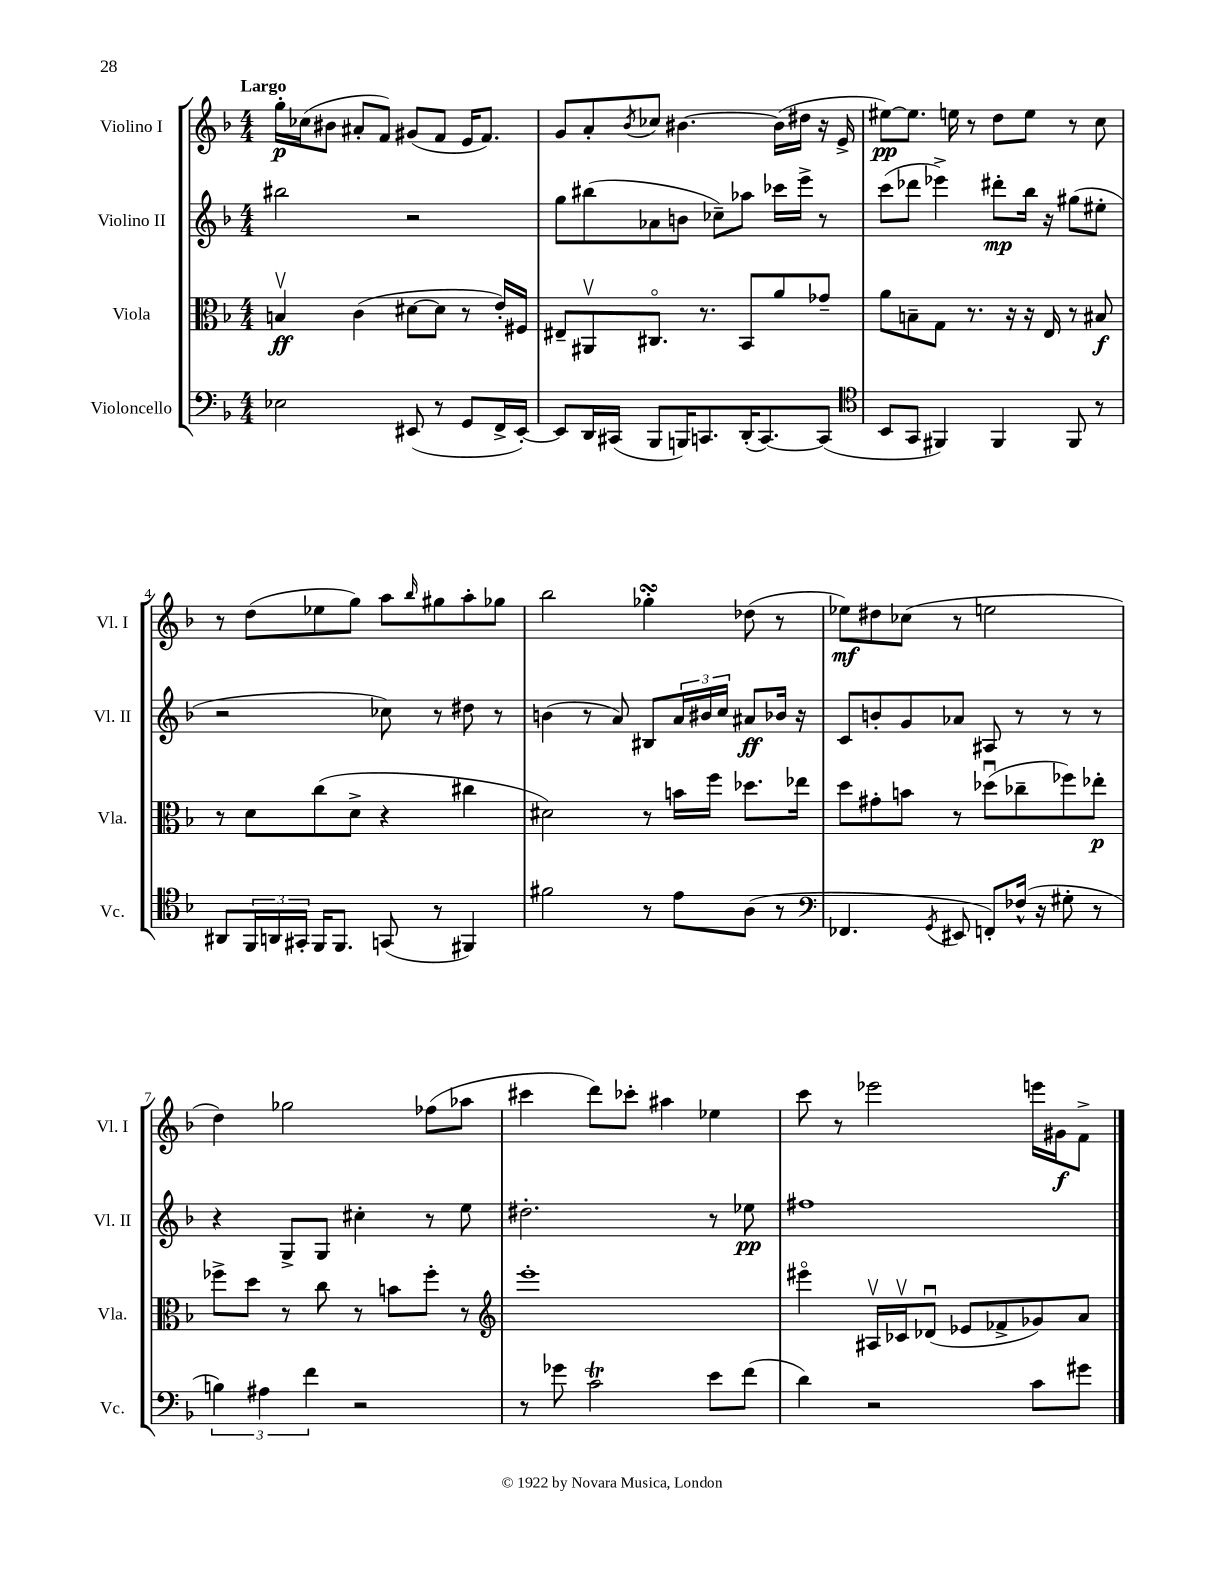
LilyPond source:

<<
\new StaffGroup <<
\new Staff = "s0" \with { instrumentName = "Violino I" shortInstrumentName = "Vl. I" } {
    \clef treble \key f \major \numericTimeSignature \time 4/4 \tempo "Largo"
    g''16-.\p ces''16( bis'8 ais'8-. f'8) gis'8( f'8 e'16 f'8.) |
    g'8 a'8-. \acciaccatura { bes'8 } ces''8 bis'4.~ bis'16( dis''16 r16 e'16-> |
    eis''8~\pp) eis''8. e''16 r8 d''8 e''8 r8 c''8 |
    r8 d''8( ees''8 g''8) a''8 \grace { bes''16 } gis''8 a''8-. ges''8 |
    bes''2 ges''4-.\turn des''8( r8 |
    ees''8\mf) dis''8 ces''8( r8 e''2 |
    d''4) ges''2 fes''8( aes''8 |
    cis'''4 d'''8) ces'''8-. ais''4 ees''4 |
    c'''8 r8 ees'''2 e'''16 gis'16\f f'8-> \bar "|." |
}
\new Staff = "s1" \with { instrumentName = "Violino II" shortInstrumentName = "Vl. II" } {
    \clef treble \key f \major \numericTimeSignature \time 4/4
    bis''2 r2 |
    g''8 bis''8( aes'8 b'8 ces''8--) aes''8 ces'''16 e'''16-> r8 |
    c'''8( des'''8 ees'''4->) dis'''8-.\mp bes''16 r16 gis''8( eis''8-. |
    r2 ces''8) r8 dis''8 r8 |
    b'4( r8 a'8) bis8 \tuplet 3/2 { a'16 bis'16 c''16 } ais'8\ff bes'16 r16 |
    c'8 b'8-. g'8 aes'8 ais8 r8 r8 r8 |
    r4 g8-> g8 cis''4-. r8 e''8 |
    dis''2.-. r8 ees''8\pp |
    fis''1 \bar "|." |
}
\new Staff = "s2" \with { instrumentName = "Viola" shortInstrumentName = "Vla." } {
    \clef alto \key f \major \numericTimeSignature \time 4/4
    b4\upbow\ff c'4( dis'8~ dis'8 r8 e'16-.) fis16 |
    eis8-- ais,8\upbow cis8.\flageolet r8. bes,8 a'8 ges'8-- |
    a'8 b8-- g8 r8. r16 r16 e16 r8 bis8\f |
    r8 d'8 c''8( d'8-> r4 cis''4 |
    dis'2) r8 b'16 f''16 des''8. ees''16 |
    d''8 gis'8-. b'8 r8 des''8\downbow( ces''8-- fes''8) ees''8-.\p |
    fes''8-> d''8 r8 c''8 r8 b'8 fes''8-. r8 |
    \clef treble e'''1-. |
    eis'''4\flageolet ais16\upbow ces'16\upbow des'8\downbow( ees'8 fes'8-> ges'8) a'8 \bar "|." |
}
\new Staff = "s3" \with { instrumentName = "Violoncello" shortInstrumentName = "Vc." } {
    \clef bass \key f \major \numericTimeSignature \time 4/4
    ees2 eis,8( r8 g,8 f,16-> eis,16~-.) |
    eis,8 d,16 cis,16( bes,,8 b,,16) c,8. d,16-.( c,8.~) c,8( |
    \clef tenor bes,8 g,8 fis,4) fis,4 fis,8 r8 |
    ais,8 \tuplet 3/2 { f,16 a,16 gis,16-. } f,16 f,8. g,8( r8 fis,4) |
    fis'2 r8 e'8 a8( r8 |
    \clef bass fes,4. \acciaccatura { g,8 } eis,8 f,8-.) fes16-^( r16 gis8-. r8 |
    \tuplet 3/2 { b4) ais4 f'4 } r2 |
    r8 ges'8 c'2\trill e'8 f'8( |
    d'4) r2 c'8 gis'8 \bar "|." |
}
>>
>>
